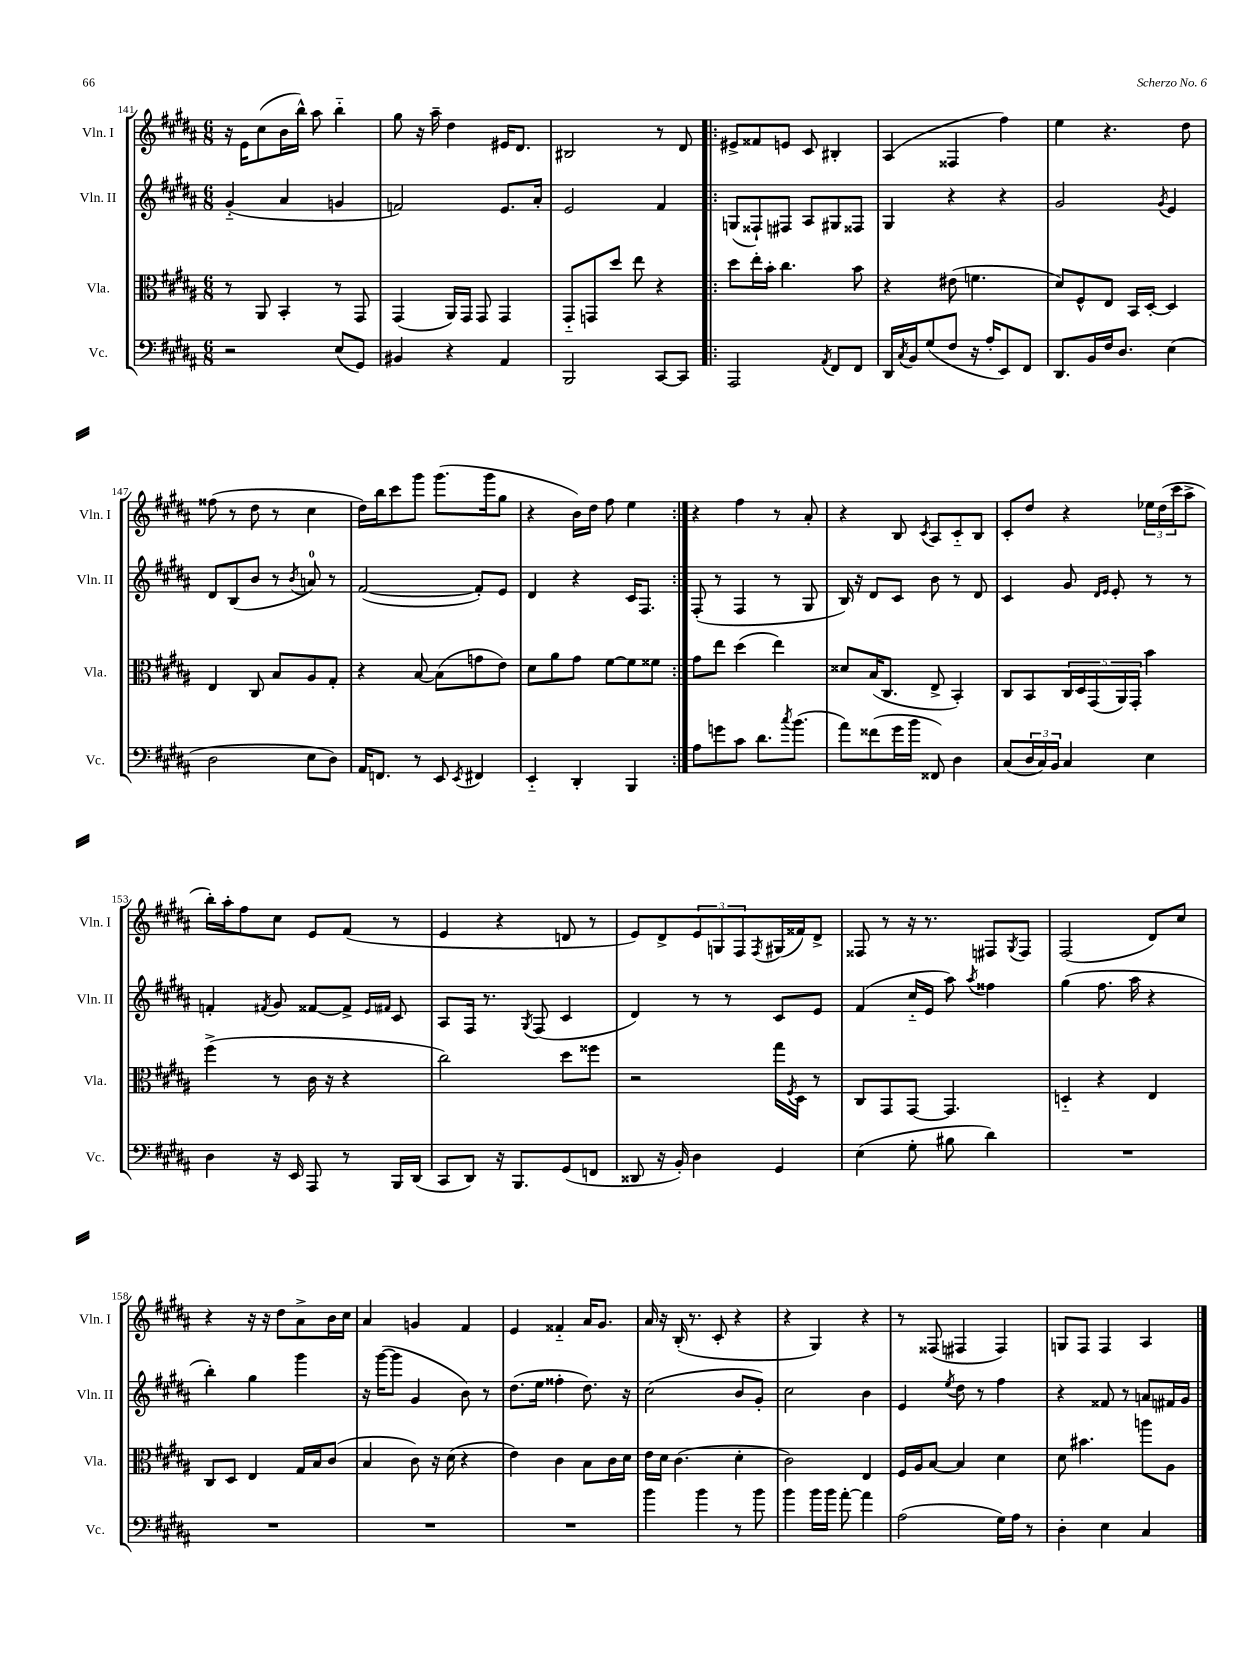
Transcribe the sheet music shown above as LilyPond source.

<<
\new StaffGroup <<
\new Staff = "s0" \with { instrumentName = "Vln. I" shortInstrumentName = "Vln. I" } {
    \clef treble \key b \major \numericTimeSignature \time 6/8
    r16 e'16 cis''8( b'16 b''16-^) ais''8 b''4-_ |
    gis''8 r16 ais''16-- dis''4 eis'16 dis'8. |
    bis2 r8 dis'8 |
    \repeat volta 2 { eis'8-> fisis'8 e'8 cis'8 bis4-. |
    ais4( fisis4 fis''4) |
    e''4 r4. dis''8 |
    fisis''8( r8 dis''8 r8 cis''4 |
    dis''16) b''16 cis'''8 gis'''8 gis'''8.( gis'''16 gis''8 |
    r4 b'16) dis''16 fis''8 e''4 | }
    r4 fis''4 r8 ais'8-. |
    r4 b8 \acciaccatura { cis'8 } ais8 cis'8-_ b8 |
    cis'8-. dis''8 r4 \tuplet 3/2 { ees''16 dis''16( cis'''16 } ais''8-> |
    b''16-.) ais''16-. fis''8 cis''8 e'8 fis'8( r8 |
    e'4 r4 d'8 r8 |
    e'8) dis'8-> \tuplet 3/2 { e'8 g8 fis8 } \acciaccatura { fis8 } gis16( fisis'16) dis'8-> |
    fisis8 r8 r16 r8. fis8 \acciaccatura { gis8 } fis8 |
    fis2( dis'8) cis''8 |
    r4 r16 r16 dis''8 ais'8-> b'16 cis''16 |
    ais'4 g'4 fis'4 |
    e'4 fisis'4-_ ais'16 gis'8. |
    ais'16 r16 b16-.( r8. cis'8-. r4 |
    r4 gis4) r4 |
    r8 fisis8( fis4 fis4) |
    g8 fis8 fis4 ais4 \bar "|." |
}
\new Staff = "s1" \with { instrumentName = "Vln. II" shortInstrumentName = "Vln. II" } {
    \clef treble \key b \major \numericTimeSignature \time 6/8
    gis'4-_( ais'4 g'4 |
    f'2) e'8. ais'16-. |
    e'2 fis'4 |
    \repeat volta 2 { g8( fisis8-!) fis8 ais8 gis8 fisis8 |
    gis4 r4 r4 |
    gis'2 \acciaccatura { gis'8 } e'4 |
    dis'8 b8( b'8 r8 \acciaccatura { b'8 } a'8-0) r8 |
    fis'2~( fis'8-.) e'8 |
    dis'4 r4 cis'16 fis8. | }
    fis8-.( r8 fis4 r8 gis8 |
    b16) r16 dis'8 cis'8 b'8 r8 dis'8 |
    cis'4 gis'8 \grace { dis'16 e'16 } e'8-. r8 r8 |
    f'4-. \acciaccatura { fis'8 } gis'8 fisis'8~ fisis'8-> \grace { e'16 fis'16 } cis'8 |
    ais8 fis16 r8. \acciaccatura { gis8 } fis8( cis'4 |
    dis'4) r8 r8 cis'8 e'8 |
    fis'4( cis''16-_ e'16 ais''8) \acciaccatura { ais''8 } fisis''4 |
    gis''4( fis''8. ais''16 r4 |
    b''4-.) gis''4 gis'''4 |
    r16 gis'''16~( gis'''8 gis'4 b'8) r8 |
    dis''8.( e''16 fisis''4-. dis''8.) r16 |
    cis''2( b'8 gis'8-.) |
    cis''2 b'4 |
    e'4 \acciaccatura { e''8 } dis''8 r8 fis''4 |
    r4 fisis'8 r8 a'8 fis'16 gis'16 \bar "|." |
}
\new Staff = "s2" \with { instrumentName = "Vla." shortInstrumentName = "Vla." } {
    \clef alto \key b \major \numericTimeSignature \time 6/8
    r8 ais,8 b,4-. r8 gis,8 |
    gis,4( ais,16) gis,16 gis,8 gis,4 |
    gis,8-_ g,8 dis''8 e''8 r4 |
    \repeat volta 2 { dis''8 e''16-. b'16-. cis''4. b'8 |
    r4 eis'8( f'4. |
    dis'8) fis8-^ e8 b,16 dis16~-. dis4 |
    e4 cis8 b8 ais8 gis8-. |
    r4 b8~ b8( g'8 e'8) |
    dis'8 ais'8 gis'8 fis'8~ fis'8 fisis'8 | }
    gis'8 e''8 dis''4( e''4) |
    disis'8 b16( cis8. e8-> b,4-.) |
    cis8 b,8 \tuplet 5/4 { cis16 dis16 gis,16( ais,16) gis,16-. } b'4 |
    fis''4->( r8 cis'16 r16 r4 |
    cis''2) dis''8 fisis''8 |
    r2 gis''16 \acciaccatura { fis8 } dis16 r8 |
    cis8 gis,8 gis,8~ gis,4. |
    d4-_ r4 e4 |
    cis8 dis8 e4 gis16 b16 cis'8( |
    b4 cis'8) r16 dis'16( r4 |
    e'4) cis'4 b8 cis'16 dis'16 |
    e'16 dis'16 cis'4.( dis'4-. |
    cis'2) e4 |
    fis16 ais16 b8~ b4 dis'4 |
    dis'8 bis'4. a''8 ais8 \bar "|." |
}
\new Staff = "s3" \with { instrumentName = "Vc." shortInstrumentName = "Vc." } {
    \clef bass \key b \major \numericTimeSignature \time 6/8
    r2 e8( gis,8) |
    bis,4 r4 ais,4 |
    b,,2 cis,8~ cis,8 |
    \repeat volta 2 { ais,,2 \acciaccatura { ais,8 } fis,8 fis,8 |
    dis,16 \acciaccatura { cis8 } b,16 gis8( fis8 r16 ais16-. e,8) fis,8 |
    dis,8. b,16 fis16 dis8. e4( |
    dis2 e8 dis8) |
    ais,16 f,8. r8 e,8 \acciaccatura { e,8 } fis,4 |
    e,4-_ dis,4-. b,,4 | }
    ais8 g'8 cis'8 dis'8. \acciaccatura { cis''8 } b'8.( |
    ais'8) fisis'8( gis'16 b'16 fisis,8) dis4 |
    cis8( \tuplet 3/2 { dis16 cis16) b,16 } cis4 e4 |
    dis4 r16 e,16 ais,,8 r8 b,,16 dis,16( |
    cis,8 dis,8) r16 b,,8. gis,8( f,8 |
    disis,8 r16 b,16-.) dis4 gis,4 |
    e4( gis8-. bis8 dis'4) |
    R2. |
    R2. |
    R2. |
    R2. |
    b'4 b'4 r8 b'8 |
    b'4 b'16 b'16 ais'8~-. ais'4 |
    ais2( gis16) ais16 r8 |
    dis4-. e4 cis4 \bar "|." |
}
>>
>>
\layout { \context { \Score currentBarNumber = #141 } }
